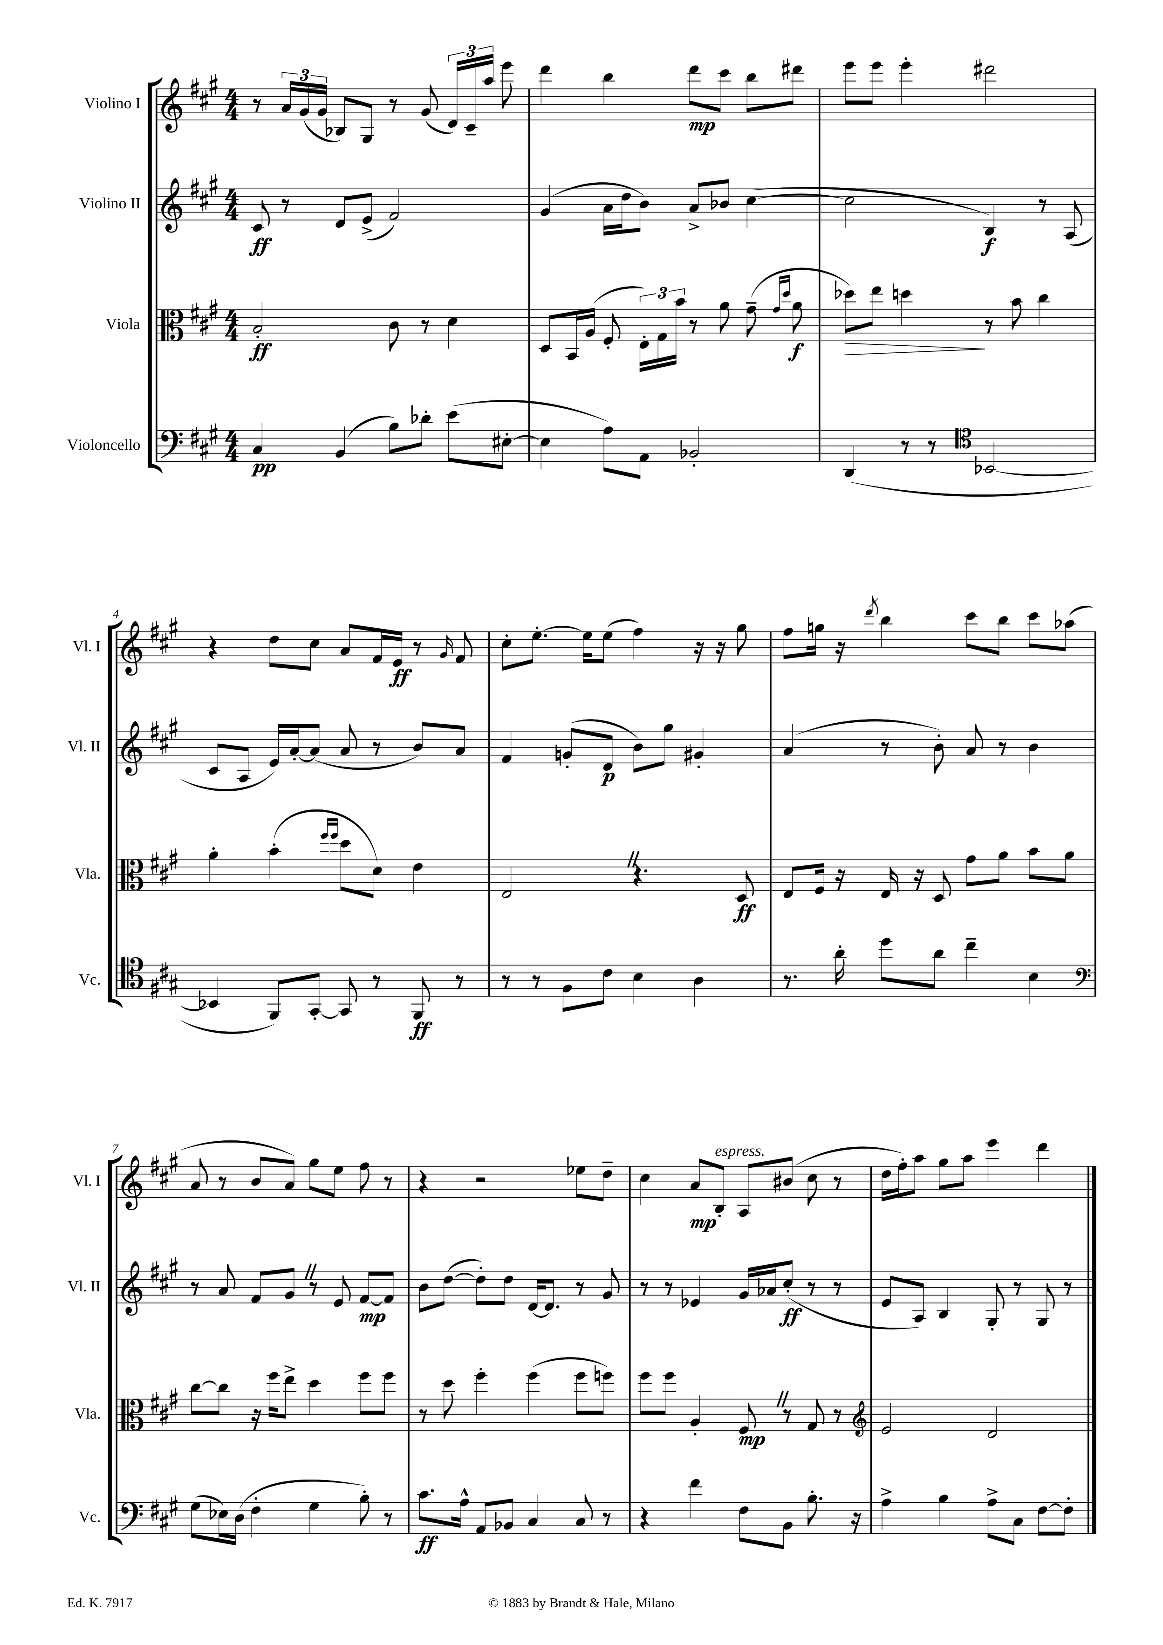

**kern	**kern	**kern	**kern
*staff4	*staff3	*staff2	*staff1
*clefF4	*clefC3	*clefG2	*clefG2
*k[f#c#g#]	*k[f#c#g#]	*k[f#c#g#]	*k[f#c#g#]
*M4/4	*M4/4	*M4/4	*M4/4
4C#	2B'	8c#	8r
.	.	8r	24a
.	.	.	(24g#
.	.	.	24g#
(4BB	.	8d	8B-)
.	.	(8e^	8G#
8B)	8c#	2f#)	8r
8d-'	8r	.	(8g#
(8e	4d	.	24d)
.	.	.	24c#~
.	.	.	24aa
[8E#'	.	.	8eee
=	=	=	=
4E#]	8D	(4g#	4ddd
.	16BB	.	.
.	(16A	.	.
8A)	8F#'	16a	4bb
.	.	16dd	.
8AA	24E')	8b)	.
.	24G#	.	.
.	24b	.	.
2BB-'	8r	8a^	8ddd
.	8a	8b-	8ccc#
.	(8g#~	([4cc#	8bb
.	16qqg#	.	.
.	16qqdd	.	.
.	8a	.	8ddd#
=	=	=	=
(4DD	8dd-)	2cc#]	8eee
.	8ee	.	8eee
8r	4dd	.	4eee'
8r	.	.	.
*clefC4	*	*	*
[2BB-	8r	4B)	2ddd#
.	8b	.	.
.	4cc#	8r	.
.	.	(8A	.
=	=	=	=
4BB-]	4a'	8c#	4r
.	.	8A	.
8FF#)	(4b'	16e)	8dd
.	.	[16a'	.
[8GG#'	.	(8a]	8cc#
.	16qqff#	.	.
.	16qqff#	.	.
8GG#]	8dd	8a	8a
8r	8d)	8r	16f#
.	.	.	16e
8FF#	4e	8b)	8r
.	.	.	16qqg#
8r	.	8a	8f#
=	=	=	=
8r	2E	4f#	8cc#'
8r	.	.	[8.ee'
8F#	.	(8g'	.
.	.	.	16ee]
8c#	.	8d	(8ee
4B	4.r	8b)	4ff#)
.	.	8gg#	.
4A	.	4g#'	16r
.	.	.	16r
.	8D	.	8gg#
=	=	=	=
8.r	8E	(4a	8ff#
.	16F#	.	16gg
16a'	16r	.	16r
.	.	.	8qddd
8dd	16E	8r	4bb
.	16r	.	.
8a	8D	8b')	.
4cc#~	8g#	8a	8ccc#
.	8a	8r	8bb
4B	8b	4b	8ccc#
.	8a	.	(8aa-
=	=	=	=
*clefF4	*	*	*
(8G#	[8cc#	8r	8a
16E-)	8cc#]	8a	8r
(16D	.	.	.
4F#'	16r	8f#	8b
.	16ff#	.	.
.	8ee^	8g#	8a)
4G#	4dd	8r	8gg#
.	.	8e	8ee
8B')	8ff#	[8f#	8ff#
8r	8ff#	8f#]	8r
=	=	=	=
8.c#	8r	8b	4r
.	8dd	([8dd	.
16A^^	.	.	.
8AA	4ff#'	8dd'])	2r
8BB-	.	8dd	.
4C#	(4ff#	[16d	.
.	.	8.d]	.
8C#	8ff#	8r	8ee-
8r	8ff)	8g#	8dd~
=	=	=	=
4r	8ff#	8r	4cc#
.	8ff#	8r	.
4f#	4A'	4e-	8a
.	.	.	8B'
8F#	8F#	16g#	8A
.	.	16a-	.
8BB	8r	(8cc#'	(8b#
8.B'	8G#	8r	8cc#
.	8r	8r	8r
16r	.	.	.
=	=	=	=
*	*clefG2	*	*
4A^	2e	8e	16dd
.	.	.	16ff#')
.	.	8A)	8aa
4B	.	4B	8gg#
.	.	.	8aa
8A^	2d	8G#'	4eee
8C#	.	8r	.
[8F#	.	8G#	4ddd
8F#']	.	8r	.
==	==	==	==
*-	*-	*-	*-
